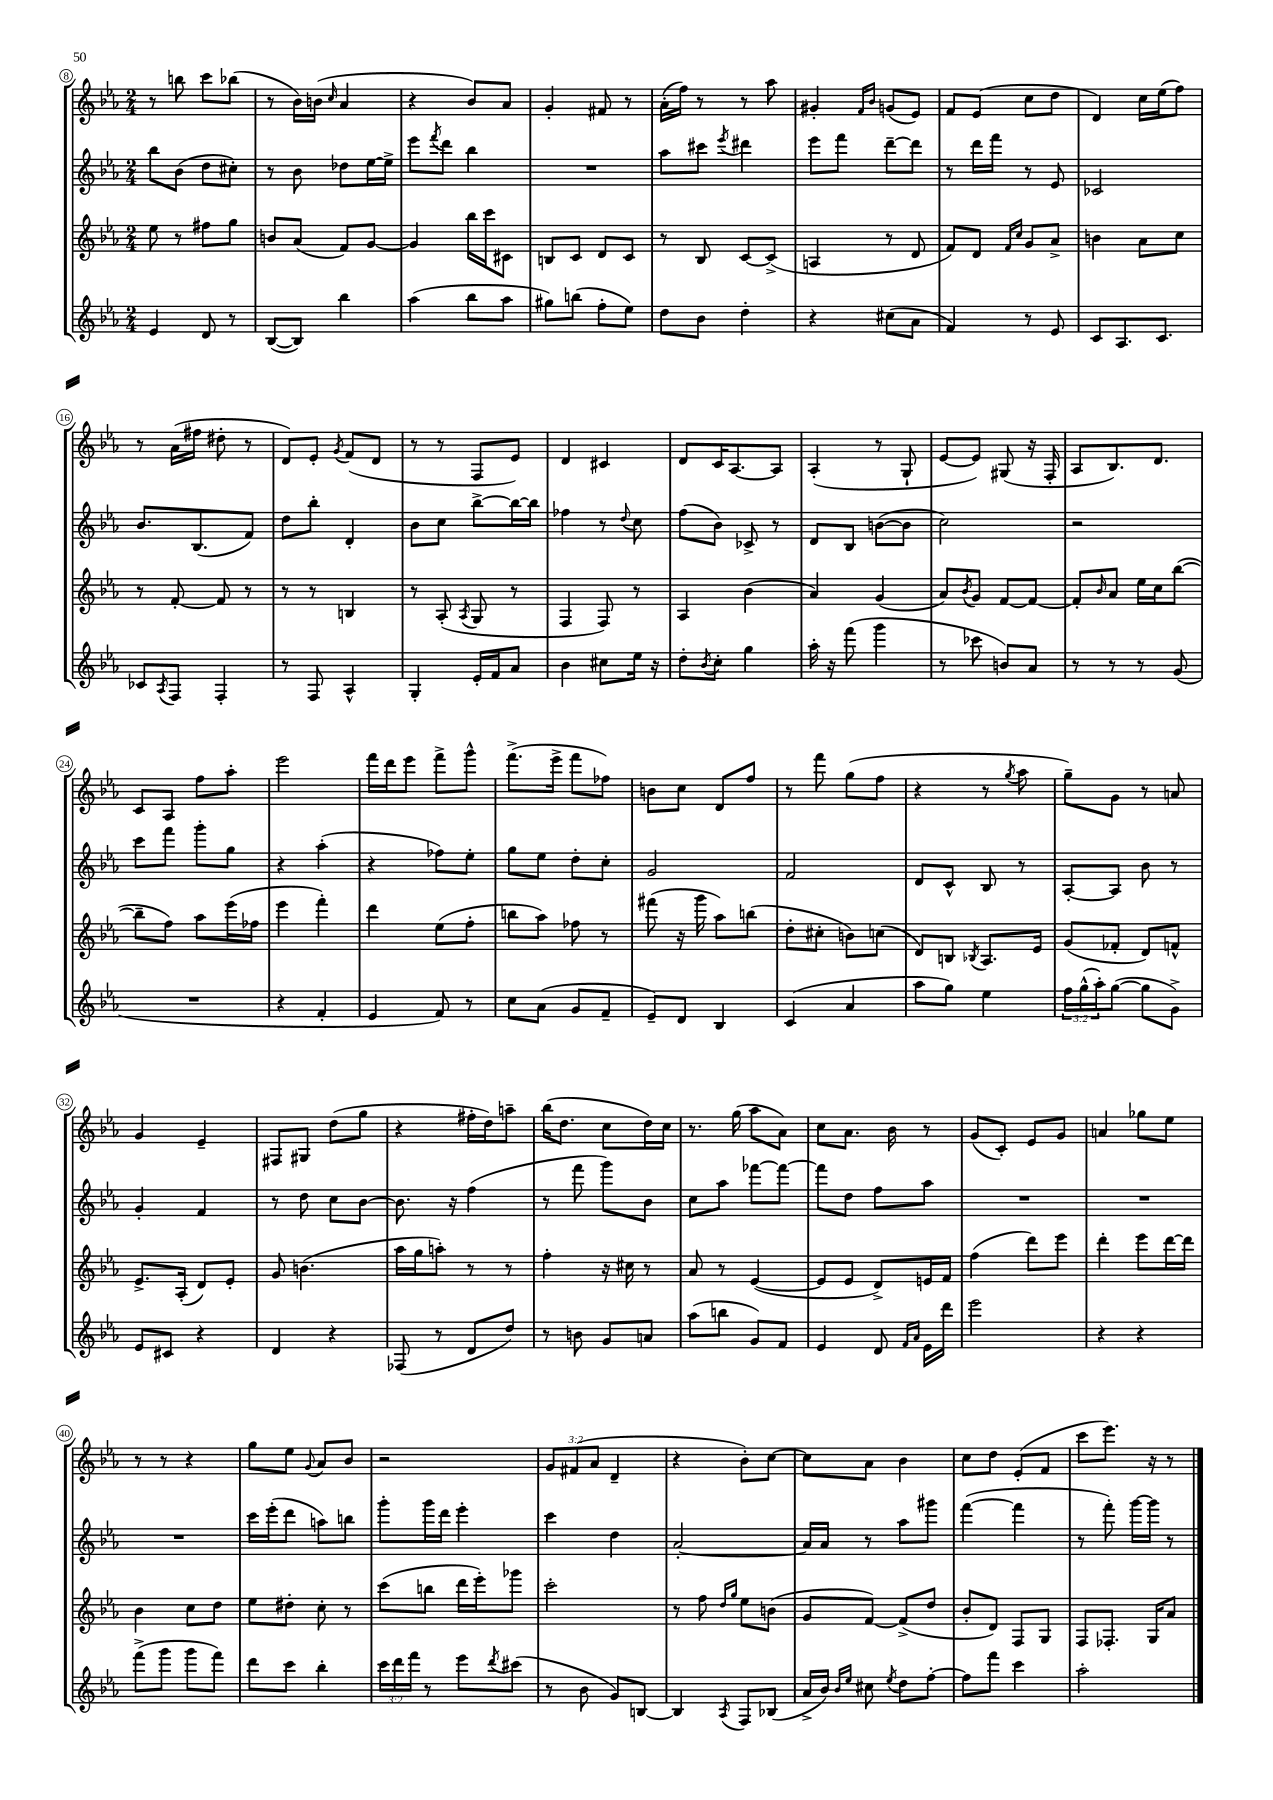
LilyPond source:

<<
\new StaffGroup <<
\new Staff = "s0" {
    \clef treble \key ees \major \numericTimeSignature \time 2/4 \override Staff.TupletNumber.text = #tuplet-number::calc-fraction-text
    r8 b''8 c'''8 bes''8( |
    r8 bes'16) b'16( \grace { c''16 } aes'4 |
    r4 bes'8) aes'8 |
    g'4-. fis'8 r8 |
    aes'16-.( f''16) r8 r8 aes''8 |
    gis'4-. \grace { f'16 bes'16 } g'8( ees'8) |
    f'8 ees'8( c''8 d''8 |
    d'4) c''16 ees''16( f''8) |
    r8 aes'16( fis''16 dis''8-. r8 |
    d'8) ees'8-. \acciaccatura { g'8 } f'8( d'8 |
    r8 r8 f8 ees'8) |
    d'4 cis'4 |
    d'8 c'16 aes8.~ aes8 |
    aes4-.( r8 g8-! |
    ees'8~ ees'8) gis8( r16 f16-. |
    aes8 bes8.) d'8. |
    c'8 aes8 f''8 aes''8-. |
    ees'''2 |
    f'''16 d'''16 ees'''8 f'''8-> g'''8-^ |
    f'''8.->( ees'''16-> f'''8 fes''8) |
    b'8 c''8 d'8 f''8 |
    r8 f'''8 g''8( f''8 |
    r4 r8 \acciaccatura { g''8 } aes''8 |
    g''8--) g'8 r8 a'8 |
    g'4 ees'4-- |
    fis8 gis8 d''8( g''8 |
    r4 fis''16-. d''16) a''8-- |
    bes''16( d''8. c''8 d''16) c''16 |
    r8. g''16( aes''8 aes'8) |
    c''8 aes'8. bes'16 r8 |
    g'8( c'8-.) ees'8 g'8 |
    a'4 ges''8 ees''8 |
    r8 r8 r4 |
    g''8 ees''8 \appoggiatura { g'8 } aes'8 bes'8 |
    r2 |
    \tuplet 3/2 { g'8 fis'8( aes'8 } d'4-- |
    r4 bes'8-.) c''8~ |
    c''8 aes'8 bes'4 |
    c''8 d''8 ees'8-.( f'8 |
    c'''8 ees'''8.) r16 r8 \bar "|." |
}
\new Staff = "s1" {
    \clef treble \key ees \major \numericTimeSignature \time 2/4
    bes''8 bes'8( d''8 cis''8-.) |
    r8 bes'8 des''8 ees''16~ ees''16-> |
    ees'''8 \acciaccatura { f'''8 } d'''8 bes''4 |
    R2 |
    aes''8 cis'''8 \acciaccatura { ees'''8 } dis'''4 |
    ees'''8 f'''8 d'''8~-- d'''8 |
    r8 d'''16 f'''16 r8 ees'8 |
    ces'2 |
    bes'8. bes8.( f'8) |
    d''8 bes''8-. d'4-. |
    bes'8 c''8 bes''8~-> bes''16~ bes''16 |
    fes''4 r8 \appoggiatura { d''8 } c''8 |
    f''8( bes'8) ces'8-> r8 |
    d'8 bes8 b'8~( b'8 |
    c''2) |
    r2 |
    c'''8 f'''8 g'''8-. g''8 |
    r4 aes''4-.( |
    r4 fes''8) ees''8-. |
    g''8 ees''8 d''8-. c''8-. |
    g'2 |
    f'2 |
    d'8 c'8-^ bes8 r8 |
    aes8~-. aes8 bes'8 r8 |
    g'4-. f'4 |
    r8 d''8 c''8 bes'8~ |
    bes'8. r16 f''4( |
    r8 f'''8 g'''8) bes'8 |
    c''8 aes''8 fes'''8~ fes'''8~ |
    fes'''8 d''8 f''8 aes''8 |
    R2 |
    R2 |
    R2 |
    c'''16 ees'''16-.( d'''8 a''8) b''8 |
    g'''8-. g'''16 d'''16 ees'''4-. |
    c'''4 d''4 |
    aes'2~-. |
    aes'16 aes'16 r8 aes''8 gis'''8 |
    f'''4~( f'''4 |
    r8 f'''8-.) g'''16~ g'''16 r8 \bar "|." |
}
\new Staff = "s2" {
    \clef treble \key ees \major \numericTimeSignature \time 2/4
    ees''8 r8 fis''8 g''8 |
    b'8 aes'8( f'8) g'8~ |
    g'4 bes''16 c'''16 cis'8 |
    b8 c'8 d'8 c'8 |
    r8 bes8 c'8~ c'8->( |
    a4 r8 d'8 |
    f'8) d'8 \grace { f'16 c''16 } g'8 aes'8-> |
    b'4 aes'8 c''8 |
    r8 f'8~-. f'8 r8 |
    r8 r8 b4 |
    r8 aes8-.( \acciaccatura { aes8 } g8 r8 |
    f4 f8) r8 |
    aes4 bes'4( |
    aes'4) g'4( |
    aes'8) \acciaccatura { bes'8 } g'8 f'8~ f'8~ |
    f'8-. \grace { bes'16 } aes'8 ees''16 c''16 bes''8~( |
    bes''8-- f''8) aes''8 ees'''16( fes''16 |
    ees'''4 f'''4-.) |
    d'''4 ees''8( f''8-. |
    b''8 aes''8) fes''8 r8 |
    fis'''8( r16 g'''16 aes''8) b''8( |
    d''8-. cis''8-. b'8) c''8( |
    d'8) b8 \acciaccatura { bes8 } aes8. ees'16 |
    g'8( fes'8-. d'8) f'8-^ |
    ees'8.-> aes16-.( d'8) ees'8-. |
    g'8 b'4.( |
    aes''16 g''16 a''8-.) r8 r8 |
    f''4-. r16 cis''16 r8 |
    aes'8 r8 ees'4~( |
    ees'8 ees'8 d'8->) e'16 f'16 |
    f''4( d'''8) ees'''8 |
    d'''4-. ees'''8 d'''16~ d'''16 |
    bes'4 c''8 d''8 |
    ees''8 dis''8-. c''8-. r8 |
    c'''8( b''8 d'''16 ees'''16-.) ges'''8 |
    c'''2-. |
    r8 f''8 \grace { d''16 g''16 } ees''8 b'8( |
    g'8 f'8~) f'8->( d''8 |
    bes'8-. d'8) f8 g8 |
    f8 fes8.-. g16 aes'8 \bar "|." |
}
\new Staff = "s3" {
    \clef treble \key ees \major \numericTimeSignature \time 2/4 \override Staff.TupletNumber.text = #tuplet-number::calc-fraction-text
    ees'4 d'8 r8 |
    bes8~( bes8) bes''4 |
    aes''4( bes''8 aes''8 |
    gis''8) b''8( f''8-. ees''8) |
    d''8 bes'8 d''4-. |
    r4 cis''8( aes'8 |
    f'4) r8 ees'8 |
    c'8 aes8. c'8. |
    ces'8 \acciaccatura { aes8 } f8 f4-. |
    r8 f8 aes4-^ |
    g4-. ees'16-. f'16 aes'8 |
    bes'4 cis''8 ees''16 r16 |
    d''8-. \acciaccatura { bes'8 } c''8-. g''4 |
    aes''16-. r16 f'''8( g'''4 |
    r8 ces'''8 b'8) aes'8 |
    r8 r8 r8 g'8( |
    R2 |
    r4 f'4-. |
    ees'4 f'8) r8 |
    c''8 aes'8( g'8 f'8-- |
    ees'8--) d'8 bes4 |
    c'4( aes'4 |
    aes''8 g''8) ees''4 |
    \tuplet 3/2 { f''16 g''16-^( aes''16-.) } g''8~( g''8 g'8->) |
    ees'8 cis'8 r4 |
    d'4 r4 |
    fes8( r8 d'8 d''8) |
    r8 b'8 g'8 a'8 |
    aes''8( b''8 g'8) f'8 |
    ees'4 d'8 \grace { f'16 aes'16 } ees'16 d'''16 |
    ees'''2 |
    r4 r4 |
    f'''8->( g'''8 g'''8 f'''8) |
    d'''8 c'''8 bes''4-. |
    \tuplet 3/2 { c'''16 d'''16 f'''16 } r8 ees'''8 \acciaccatura { d'''8 } cis'''8( |
    r8 bes'8 g'8) b8~ |
    b4 \acciaccatura { aes8 } f8 bes8( |
    aes'16-> bes'16) \grace { bes'16 ees''16 } cis''8 \acciaccatura { ees''8 } d''8 f''8~-. |
    f''8 f'''8 c'''4 |
    aes''2-. \bar "|." |
}
>>
>>
\layout { \context { \Score currentBarNumber = #8 \override BarNumber.stencil = #(make-stencil-circler 0.1 0.3 ly:text-interface::print) } }
